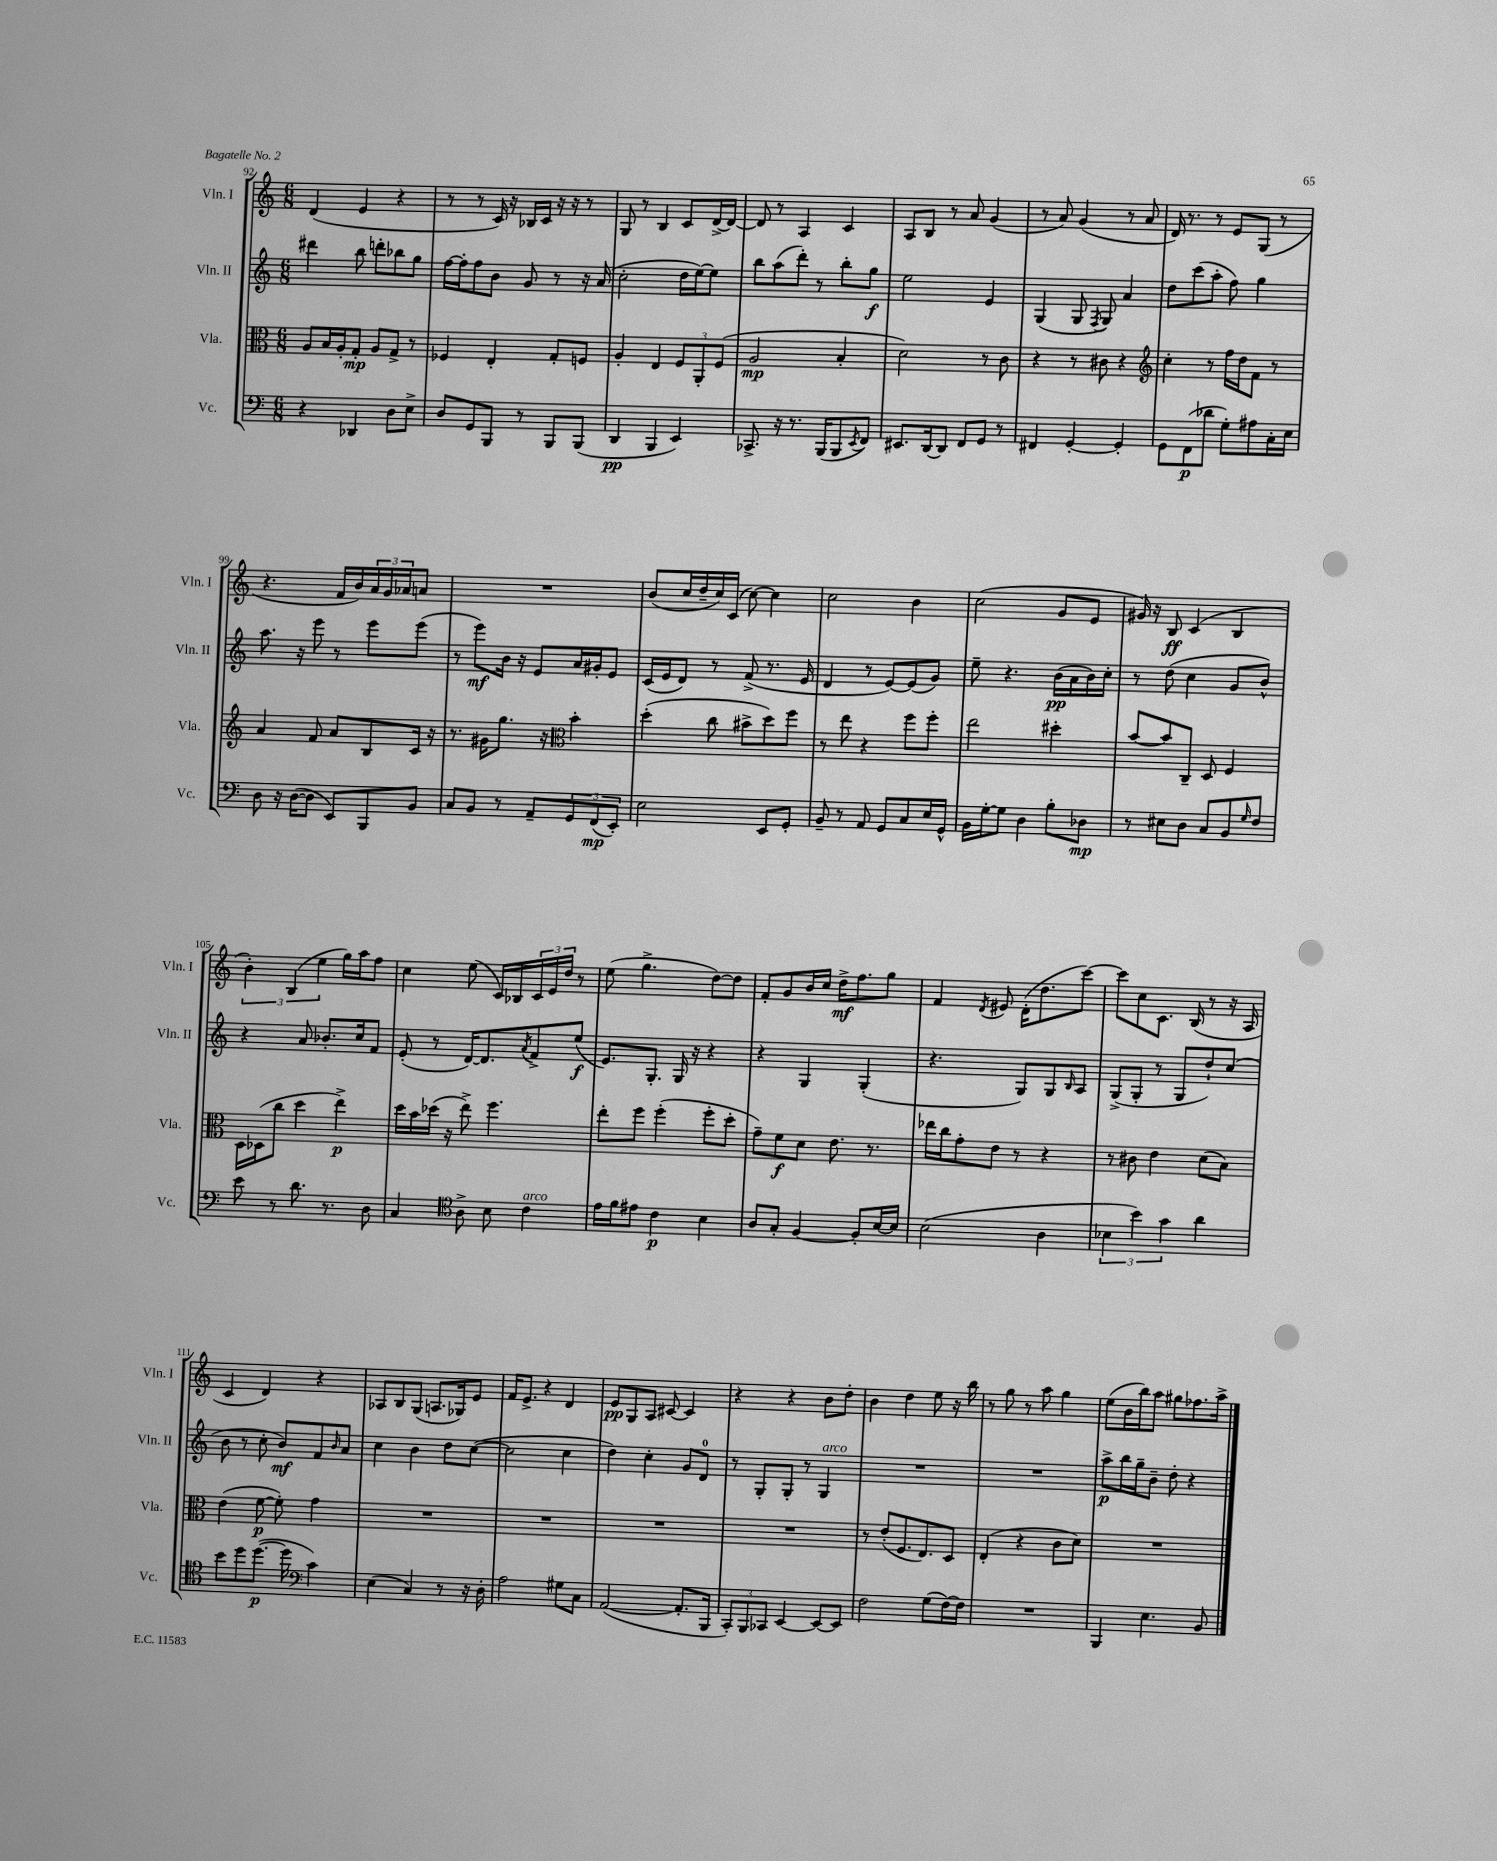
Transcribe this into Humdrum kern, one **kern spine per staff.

**kern	**kern	**kern	**kern
*staff4	*staff3	*staff2	*staff1
*clefF4	*clefC3	*clefG2	*clefG2
*k[]	*k[]	*k[]	*k[]
*M6/8	*M6/8	*M6/8	*M6/8
4r	8A	4ddd#	(4d
.	16B	.	.
.	16A'	.	.
4DD-	8G'	8bb	4e
.	8A	8ddd'	.
8D	8G^	8bb-	4r
8E^	8r	8gg	.
=	=	=	=
8D	4F-	[16ff	8r
.	.	16ff']	.
8GG	.	8ff	8r
8BBB	4E'	8b	16c)
.	.	.	16r
8r	.	8g	16B-
.	.	.	16c
8BBB	8G'	8r	16r
.	.	.	16r
(8BBB	8F	16r	8r
.	.	(16a	.
=	=	=	=
4DD	4A'	2cc'	8G
.	.	.	8r
4BBB	4E	.	4B
4EE)	12F	16dd	8c
.	.	[16ee)	.
.	12AA'	.	.
.	.	8ee]	[16d^
.	(12F	.	.
.	.	.	16d_
=	=	=	=
8.CC-^	2A	8bb	8d]
.	.	(8aa	8r
16r	.	.	.
8.r	.	8ddd')	4A
.	.	8r	.
(16BBB	.	.	.
8BBB	4B'	8bb'	4c
8qEE	.	.	.
8FF)	.	8gg	.
=	=	=	=
8.EE#	2d)	2ee	8A
.	.	.	8B
[16DD	.	.	.
8DD]	.	.	8r
8FF	.	.	8a
8GG	8r	4e	(4g
8r	8c	.	.
=	=	=	=
4FF#	4r	(4G	8r
.	.	.	8a)
[4GG'	8r	8G	(4g
.	.	8qF	.
.	8c#	8G)	.
4GG']	4r	4a	8r
.	.	.	8a
=	=	=	=
*	*clefG2	*	*
8GG	4cc'	8dd	16d)
.	.	.	8.r
(8FF	.	(8ccc	.
8d-	8r	8aa'	8r
8G')	16ff	8ff)	8e
.	16dd	.	.
8A#	8f	4gg	(8G
16C'	8r	.	8r
16E	.	.	.
=	=	=	=
8D	4a	8.aa	4.r
16r	.	.	.
([16D	.	16r	.
8D]	8f	8eee	.
8EE)	8a	8r	16f
.	.	.	16b)
8BBB	8B	8eee	24a
.	.	.	24g
.	.	.	24a-
8BB	16c	(8eee	8a
.	16r	.	.
=	=	=	=
8C	8.r	8r	2.r
8BB	.	8eee)	.
.	16g#	.	.
8r	8.gg	16b	.
.	.	16r	.
8AA~	.	8e	.
.	16r	.	.
*	*clefC3	*	*
12GG	4b'	16a	.
.	.	16g#'	.
(12FF	.	.	.
.	.	8e	.
12EE')	.	.	.
=	=	=	=
2E	(4dd'	(16c	(8b
.	.	16e	.
.	.	8d)	16cc
.	.	.	16dd~
.	8cc	8r	16cc)
.	.	.	(16c
.	8b#^	(8f^	[8cc)
8EE	8dd)	8.r	4cc]
8GG'	8ff	.	.
.	.	16e	.
=	=	=	=
8BB~	8r	4d	2cc
8r	8ee	.	.
8AA	4r	8r	.
8GG	.	[8e)	.
8C	8ff	(8e]	4b
16E	8ff'	8g)	.
16GG^^	.	.	.
=	=	=	=
16BB	2ee	8ee~	(2cc
[16G'	.	.	.
8G]	.	4.r	.
4D	.	.	.
8B'	4dd#'	(16b	8g
.	.	16a	.
8D-	.	16b)	8e
.	.	16cc'	.
=	=	=	=
8r	[8b	8r	16g#)
.	.	.	16r
8E#	8b]	(8dd	8B
8D	8C~	4cc	(4c
8C	8D	.	.
8BB	4F	8g	4B
16qqG	.	.	.
8F	.	8b^^)	.
=	=	=	=
8e	16D	4r	6b')
.	(16D-	.	.
8r	8cc	.	.
.	.	.	(6B
8.d	4dd	8a	.
.	.	.	6ee
.	.	8.b-'	.
8.r	.	.	.
.	4ee^)	.	16gg)
.	.	16cc	16aa
8D	.	8f	8ff
=	=	=	=
4C	16dd	(8e'	4cc
.	16b	.	.
.	(16dd-	8r	.
.	16r	.	.
*clefC4	*	*	*
8A^	8ee^)	[16d)	(8ee
.	.	8.d]	.
8B	4.ff	.	16c)
.	.	.	16B-
.	.	8qa	.
4c	.	8f^	24c
.	.	.	24e
.	.	.	24dd
.	.	(8ee	8r
=	=	=	=
16e	8ee'	8.e)	(8ee
16f	.	.	.
8e#	8ff	.	4.gg^
.	.	8.G'	.
4c	(4ff'	.	.
.	.	16G	.
.	.	16r	.
4B	8ff'	4r	[8dd)
.	8dd'	.	8dd]
=	=	=	=
8A	8g~)	4r	8f'
8G'	8f	.	8g
[4F	8d	4G	16b
.	.	.	16cc
.	8.e	.	16dd^
.	.	.	8.ff
8F']	.	(4G'	.
.	8.r	.	.
[16B	.	.	8gg
16B]	.	.	.
=	=	=	=
(2B	16ee-	4.r	4f
.	16cc	.	.
.	8g'	.	.
.	.	.	8qd
.	8e	.	8e#
.	8r	8G)	(16d'
.	.	.	8.dd
4A	4r	8G	.
.	.	16qqB	.
.	.	8A	[8ccc)
=	=	=	=
6B-	8r	(8G^	8ccc]
.	8c#	8G'	8cc
6b)	.	.	.
.	4e	8r	8.c
6g	.	.	.
.	.	8G	.
.	.	.	(16B
4a	(8d	8dd`)	8r
.	8B)	(8cc	16r
.	.	.	16A
=	=	=	=
8b	(4e	8b	4c
8dd	.	8r	.
([8.dd	[8f	8cc'	4d)
.	8f'])	8b)	.
16dd]	.	.	.
*clefF4	*	*	*
4c)	4g	8f	4r
.	.	16qqb	.
.	.	8a	.
=	=	=	=
(4E	2.r	4cc	8A-
.	.	.	8B
4C)	.	4b	(8G
.	.	.	8.A
8r	.	8dd	.
.	.	.	16G-)
16r	.	([8cc	8e
16D'	.	.	.
=	=	=	=
2A	2.r	2cc]	16f
.	.	.	8.e^
.	.	.	4r
8G#	.	4cc	4d
8C	.	.	.
=	=	=	=
([2AA	2.r	4dd)	8e
.	.	.	8G
.	.	4cc'	8A
.	.	.	[8c#
8.AA']	.	8g	4c#]
.	.	8d	.
16BBB	.	.	.
=	=	=	=
12CC')	2.r	8r	4r
12BBB	.	.	.
.	.	8G'	.
12CC-	.	.	.
[4EE	.	8G'	4r
.	.	8r	.
8EE_	.	4G	8b
8EE]	.	.	8dd'
=	=	=	=
2F	8r	2.r	4b
.	(8e'	.	.
.	8.F	.	4dd
.	8.E)	.	.
(8G	.	.	8ee
[16F)	8D	.	16r
16F]	.	.	16bb
=	=	=	=
2.r	(4E'	2.r	8r
.	.	.	8gg
.	4r	.	8r
.	.	.	8aa
.	8c	.	4gg
.	8d)	.	.
=	=	=	=
4BBB	2.r	8aa^	(8ee
.	.	16bb	16b
.	.	16gg~	16bb)
4.E	.	8b~	8aa
.	.	8dd'	8gg#
.	.	4r	8.ff-
8BB	.	.	.
.	.	.	16aa^
==	==	==	==
*-	*-	*-	*-
